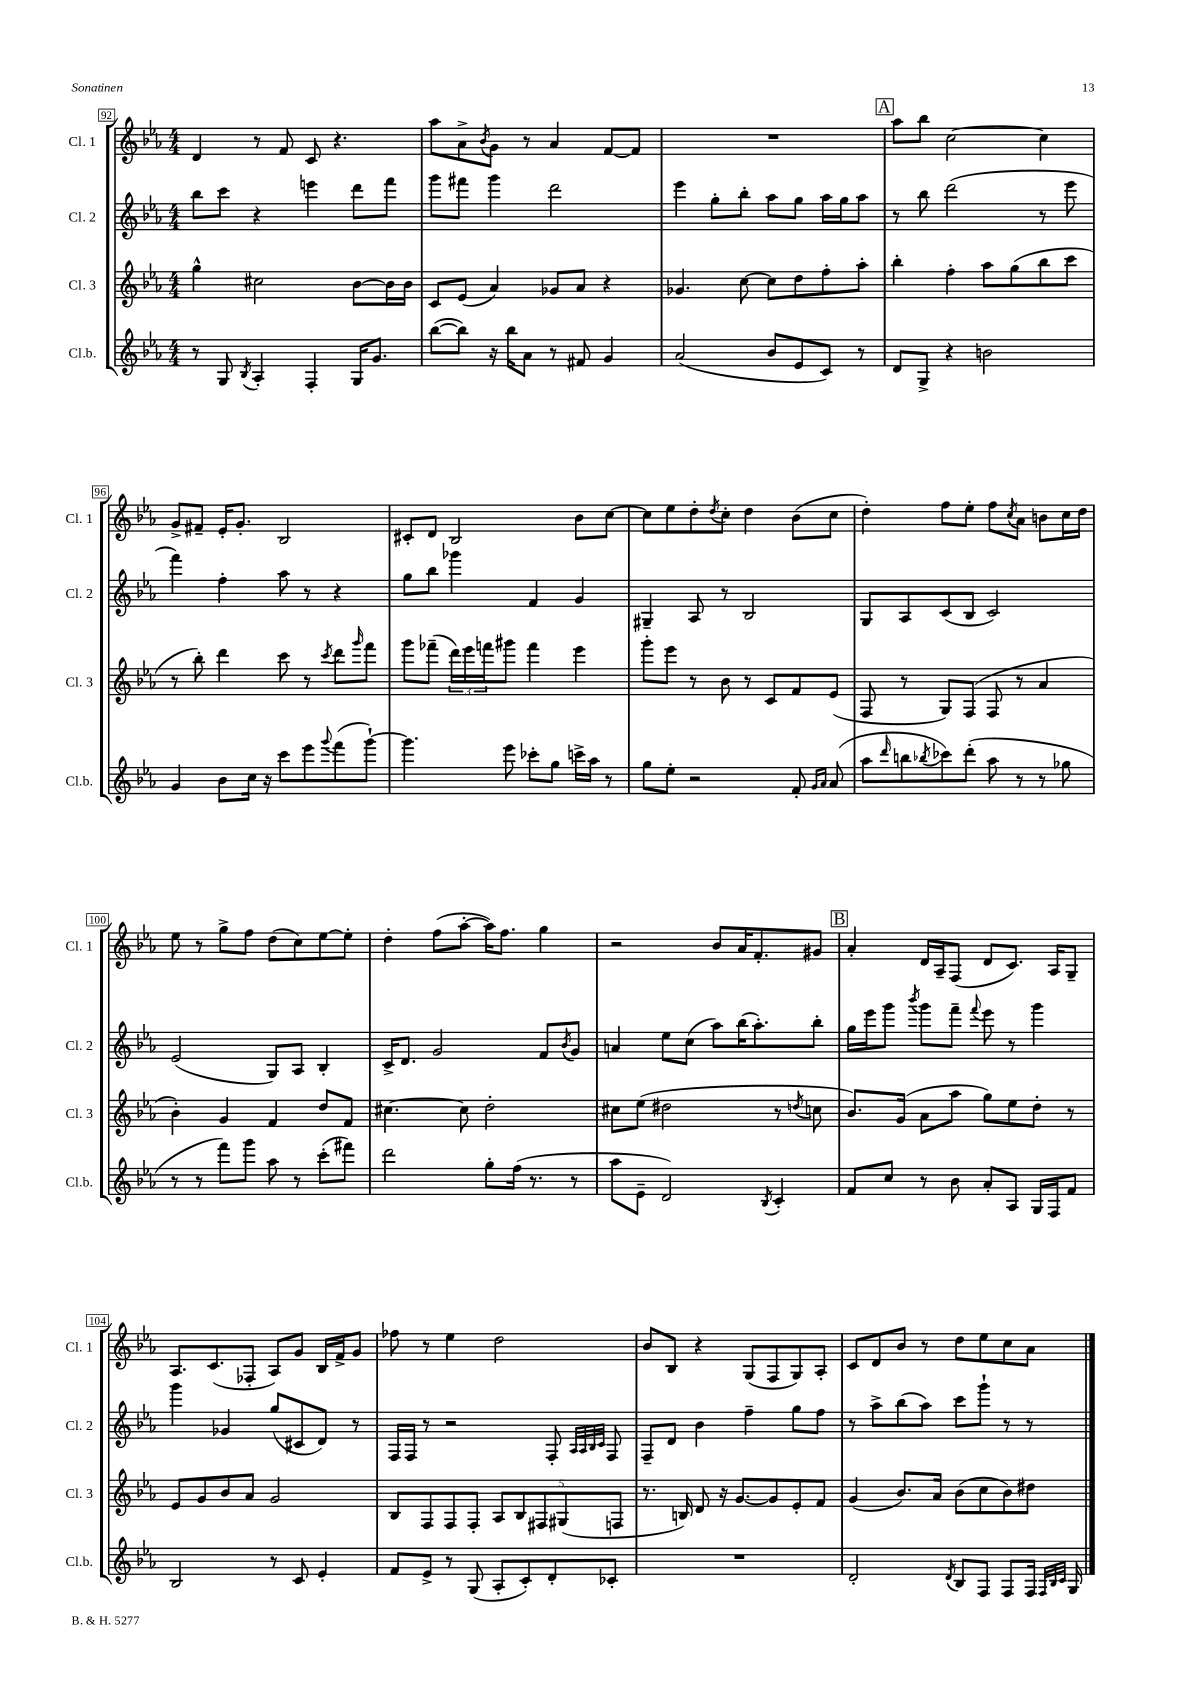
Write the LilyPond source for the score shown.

<<
\new StaffGroup <<
\new Staff = "s0" \with { instrumentName = "Cl. 1" shortInstrumentName = "Cl. 1" } {
    \clef treble \key ees \major \numericTimeSignature \time 4/4
    d'4 r8 f'8 c'8 r4. |
    aes''8 aes'8-> \acciaccatura { bes'8 } g'8 r8 aes'4 f'8~ f'8 |
    R1 |
    \mark \markup { \box "A" } aes''8 bes''8 c''2~ c''4 |
    g'8-> fis'8-- ees'16-. g'8.-. bes2 |
    cis'8-. d'8 bes2 bes'8 c''8~ |
    c''8 ees''8 d''8-. \acciaccatura { d''8 } c''8-. d''4 bes'8( c''8 |
    d''4-.) f''8 ees''8-. f''8 \acciaccatura { c''8 } aes'8 b'8 c''16 d''16 |
    ees''8 r8 g''8-> f''8 d''8( c''8) ees''8~ ees''8-. |
    d''4-. f''8( aes''8~-. aes''16) f''8. g''4 |
    r2 bes'8 aes'16 f'8.-. gis'8 |
    \mark \markup { \box "B" } aes'4-. d'16 aes16-- f8( d'8 c'8.) aes16 g8-- |
    aes8. c'8.( fes8-. aes8) g'8 bes16 f'16-> g'8 |
    fes''8 r8 ees''4 d''2 |
    bes'8 bes8 r4 g8( f8 g8) aes8-. |
    c'8 d'8 bes'8 r8 d''8 ees''8 c''8 aes'8 \bar "|." |
}
\new Staff = "s1" \with { instrumentName = "Cl. 2" shortInstrumentName = "Cl. 2" } {
    \clef treble \key ees \major \numericTimeSignature \time 4/4
    bes''8 c'''8 r4 e'''4 d'''8 f'''8 |
    g'''8 fis'''8 g'''4 d'''2 |
    ees'''4 g''8-. bes''8-. aes''8 g''8 aes''16 g''16 aes''8 |
    \mark \markup { \box "A" } r8 bes''8 d'''2( r8 ees'''8 |
    f'''4) f''4-. aes''8 r8 r4 |
    g''8 bes''8 ges'''4 f'4 g'4 |
    gis4-- aes8 r8 bes2 |
    g8 aes8 c'8( bes8 c'2) |
    ees'2( g8) aes8 bes4-. |
    c'16-> d'8. g'2 f'8 \acciaccatura { bes'8 } g'8 |
    a'4 ees''8 c''8( aes''8) bes''16( aes''8.-.) bes''8-. |
    \mark \markup { \box "B" } g''16 ees'''16 g'''8 \acciaccatura { bes'''8 } g'''8 f'''8-- \appoggiatura { f'''8 } ees'''8 r8 g'''4 |
    g'''4 ges'4 g''8( cis'8 d'8) r8 |
    f16 f16 r8 r2 f8-. \grace { aes32 aes32 bes32 c'32 } f8 |
    f8-- d'8 bes'4 f''4-- g''8 f''8 |
    r8 aes''8-> bes''8( aes''8) c'''8 g'''8-! r8 r8 \bar "|." |
}
\new Staff = "s2" \with { instrumentName = "Cl. 3" shortInstrumentName = "Cl. 3" } {
    \clef treble \key ees \major \numericTimeSignature \time 4/4
    g''4-^ cis''2 bes'8~ bes'16 bes'16 |
    c'8 ees'8( aes'4) ges'8 aes'8 r4 |
    ges'4. c''8~ c''8 d''8 f''8-. aes''8-. |
    \mark \markup { \box "A" } bes''4-. f''4-. aes''8 g''8( bes''8 c'''8 |
    r8 bes''8-.) d'''4 c'''8 r8 \acciaccatura { c'''8 } d'''8 \grace { g'''16 } f'''8 |
    g'''8 fes'''8--( \tuplet 3/2 { d'''16) ees'''16 f'''16 } gis'''8 f'''4 ees'''4 |
    g'''8-. ees'''8 r8 bes'8 r8 c'8 f'8 ees'8( |
    f8 r8 g8) f8( f8 r8 aes'4 |
    bes'4-.) g'4 f'4 d''8 f'8 |
    cis''4.~ cis''8 d''2-. |
    cis''8 ees''8( dis''2 r8 \acciaccatura { d''8 } c''8 |
    \mark \markup { \box "B" } bes'8.) g'16( aes'8 aes''8 g''8) ees''8 d''8-. r8 |
    ees'8 g'8 bes'8 aes'8 g'2 |
    bes8 f8 f8 f8-. \tuplet 5/4 { aes8 bes8 fis8 gis8( f8 } |
    r8. b16) d'8 r16 g'8.~ g'8 ees'8-. f'8 |
    g'4( bes'8.) aes'16 bes'8( c''8 bes'8) dis''8 \bar "|." |
}
\new Staff = "s3" \with { instrumentName = "Cl.b." shortInstrumentName = "Cl.b." } {
    \clef treble \key ees \major \numericTimeSignature \time 4/4
    r8 g8 \acciaccatura { bes8 } aes4-. f4-. g16 g'8. |
    bes''8~( bes''8) r16 bes''16 aes'8 r8 fis'8 g'4 |
    aes'2( bes'8 ees'8 c'8) r8 |
    \mark \markup { \box "A" } d'8 g8-> r4 b'2 |
    g'4 bes'8 c''16 r16 c'''8 ees'''8 \appoggiatura { g'''8 } f'''8( g'''8~-!) |
    g'''4. ees'''8 ces'''8-. g''8 c'''16-> aes''16 r8 |
    g''8 ees''8-. r2 f'8-. \grace { g'16 aes'16 } aes'8( |
    aes''8 \grace { d'''16 } b''8 \acciaccatura { bes''8 } ces'''8) d'''8-.( aes''8 r8 r8 ges''8 |
    r8 r8 f'''8) g'''8 aes''8 r8 c'''8-.( fis'''8) |
    d'''2 g''8-. f''16( r8. r8 |
    aes''8 ees'8-- d'2) \acciaccatura { bes8 } c'4-. |
    \mark \markup { \box "B" } f'8 c''8 r8 bes'8 aes'8-. aes8 g16 f16 f'8 |
    bes2 r8 c'8 ees'4-. |
    f'8 ees'8-> r8 g8( aes8-. c'8-.) d'8-. ces'8-. |
    R1 |
    d'2-. \acciaccatura { d'8 } bes8 f8 f8 f16 \grace { f32 bes32 c'32 } g16 \bar "|." |
}
>>
>>
\layout { \context { \Score currentBarNumber = #92 \override BarNumber.stencil = #(make-stencil-boxer 0.1 0.3 ly:text-interface::print) } }
